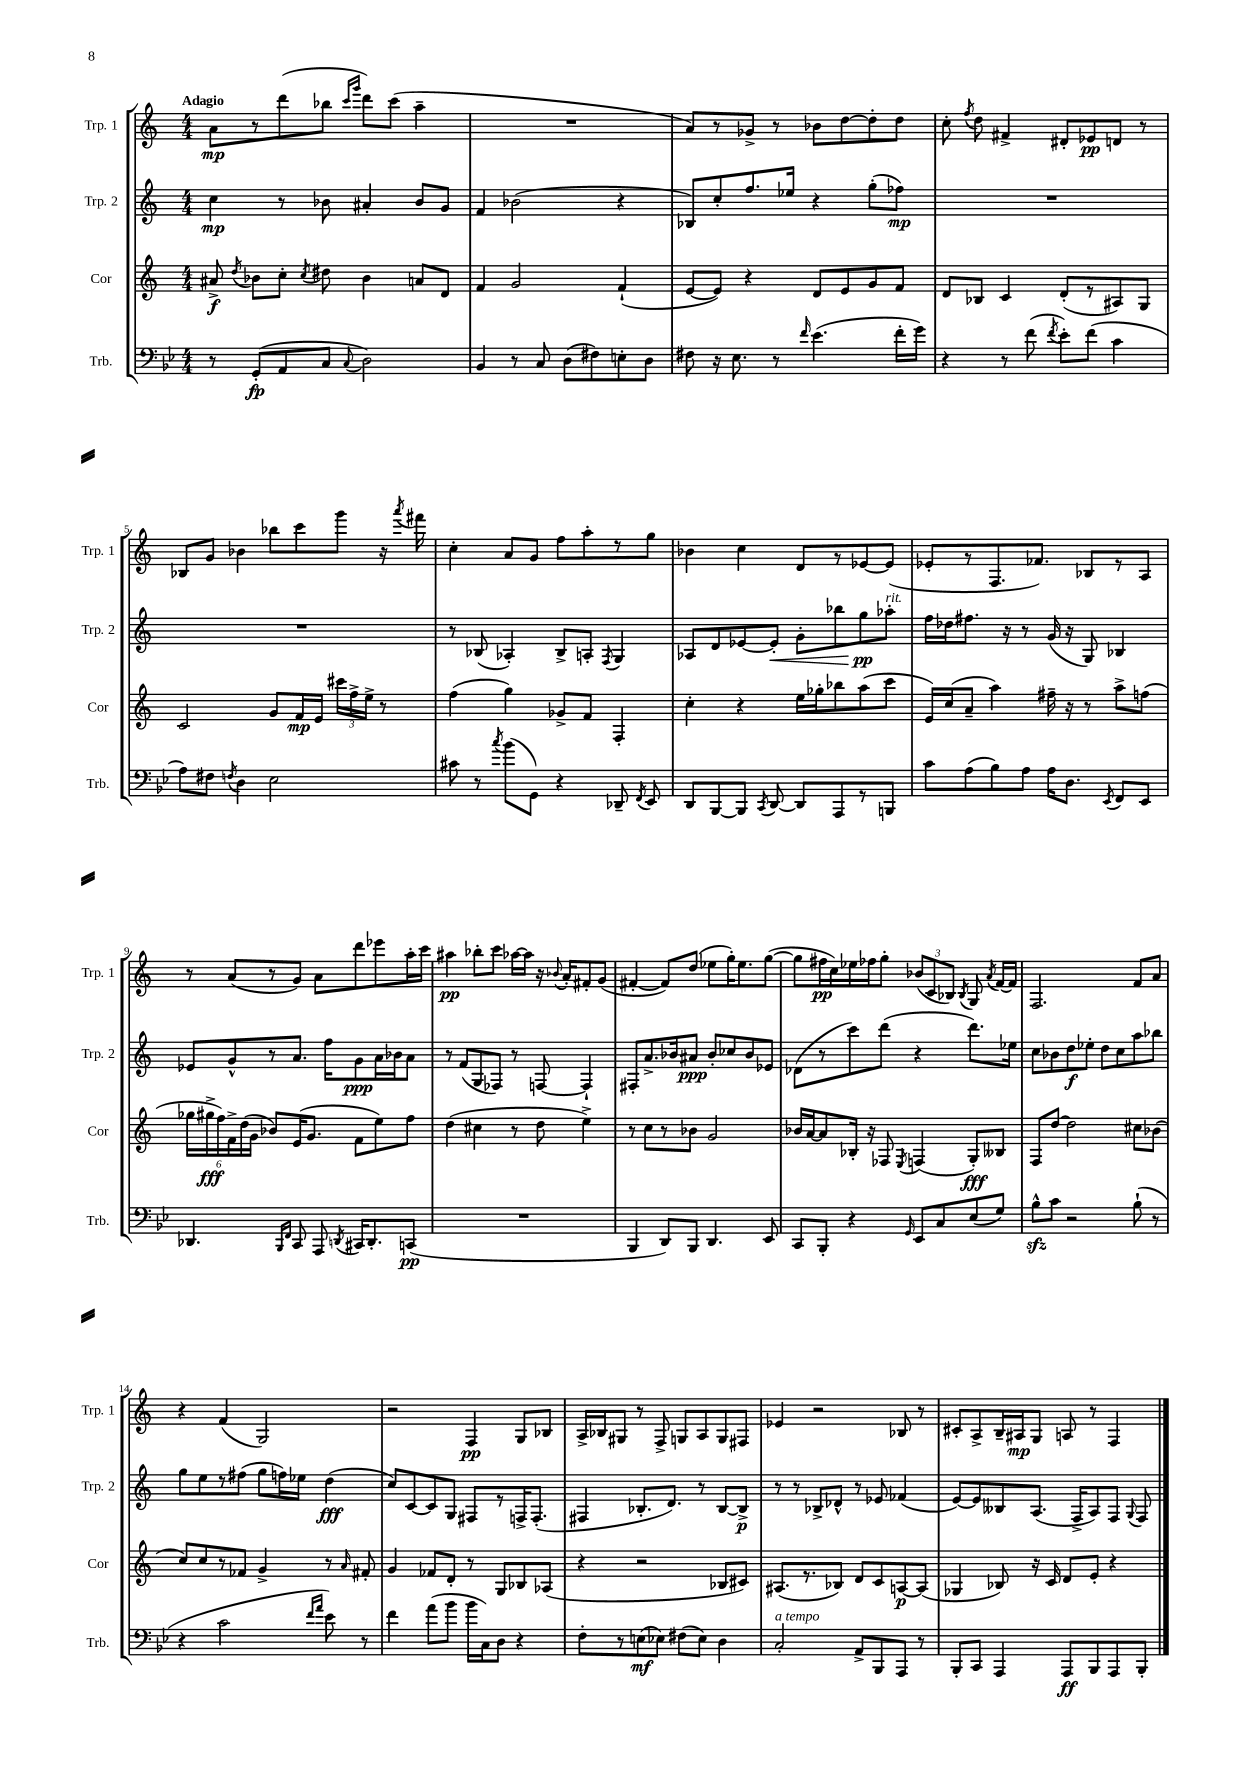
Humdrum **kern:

**kern	**dynam	**kern	**dynam	**kern	**dynam	**kern	**dynam
*part4	*part4	*part3	*part3	*part2	*part2	*part1	*part1
*staff4	*staff4	*staff3	*staff3	*staff2	*staff2	*staff1	*staff1
*I"Trb.	*	*I"Cor	*	*I"Trp. 2	*	*I"Trp. 1	*
*I'Trb.	*	*I'Cor	*	*I'Trp. 2	*	*I'Trp. 1	*
*clefF4	*	*clefG2	*	*clefG2	*	*clefG2	*
*k[b-e-]	*	*k[]	*	*k[]	*	*k[]	*
*M4/4	*	*M4/4	*	*M4/4	*	*M4/4	*
=1	=1	=1	=1	=1	=1	=1	=1
!	!	!	!	!	!	!LO:TX:a:B:t=Adagio	!
8r	.	8a#X^/	f	4cc\	mp	8a\L	mp
.	.	8qdd/	.	.	.	.	.
(8GG'/L	fp	8b-X\L	.	.	.	8r	.
8AA/	.	8cc'\J	.	8r	.	(8ddd\	.
.	.	8qcc/	.	.	.	.	.
8C/J	.	8dd#X\	.	8b-X\	.	8bb-X\J	.
.	.	.	.	.	.	16qqccc/LL	.
8qqC/	.	.	.	.	.	16qqggg/JJ	.
2D\)	.	4b-\	.	4a#X'/	.	8ddd\L)	.
.	.	.	.	.	.	(8ccc\J	.
.	.	8an/L	.	8b-/L	.	4aa~\	.
.	.	8d/J	.	8g/J	.	.	.
=2	=2	=2	=2	=2	=2	=2	=2
4BB-/	.	4f/	.	4f/	.	1r	.
8r	.	2g/	.	(2b-X\	.	.	.
8C/	.	.	.	.	.	.	.
(8D\L	.	.	.	.	.	.	.
8F#X\)	.	.	.	.	.	.	.
8En'\	.	(4f`/	.	4r	.	.	.
8D\J	.	.	.	.	.	.	.
=3	=3	=3	=3	=3	=3	=3	=3
8F#X\	.	[8e/L	.	8B-X/L)	.	8a/L)	.
16r	.	8e/J])	.	8cc'/	.	8r	.
8.E-\	.	.	.	.	.	.	.
.	.	4r	.	8.ff/	.	8g-X^/J	.
8r	.	.	.	.	.	8r	.
.	.	.	.	16ee-X/Jk	.	.	.
16qqf/	.	.	.	.	.	.	.
(4.e-\	.	8d/L	.	4r	.	8b-X\L	.
.	.	8e/	.	.	.	[8dd\	.
.	.	8g/	.	(8gg'\L	.	8dd'\]	.
16f'\LL	.	8f/J	.	8ff-X\J)	mp	8dd\J	.
16g\JJ)	.	.	.	.	.	.	.
=4	=4	=4	=4	=4	=4	=4	=4
4r	.	8d/L	.	1r	.	8cc'\	.
.	.	.	.	.	.	8qff/	.
.	.	8B-X/J	.	.	.	8dd\	.
8r	.	4c/	.	.	.	4f#X^/	.
(8f\	.	.	.	.	.	.	.
8qf/	.	.	.	.	.	.	.
8e-'\L)	.	(8d'/L	.	.	.	8d#X'/L	.
(8f\J	.	8r	.	.	.	8e-X/	pp
4c\	.	8A#X/)	.	.	.	8dn/J	.
.	.	8G/J	.	.	.	8r	.
!!LO:LB:g=z
=5	=5	=5	=5	=5	=5	=5	=5
8A\L)	.	2c/	.	1r	.	8B-X/L	.
8F#X\J	.	.	.	.	.	8g/J	.
8qFn/	.	.	.	.	.	.	.
4D\	.	.	.	.	.	4b-X\	.
2E-\	.	8g/L	.	.	.	8bb-X\L	.
.	.	16f/L	mp	.	.	8ccc\	.
.	.	16e/JJ	.	.	.	.	.
.	.	24ccc#X\LL	.	.	.	8ggg\J	.
.	.	24ff^\	.	.	.	.	.
.	.	24ee^\JJ	.	.	.	.	.
.	.	8r	.	.	.	16r	.
.	.	.	.	.	.	8qaaa/	.
.	.	.	.	.	.	16fff#X\	.
=6	=6	=6	=6	=6	=6	=6	=6
8c#X\	.	(4ff\	.	8r	.	4cc'\	.
8r	.	.	.	(8B-X/	.	.	.
8qcc/	.	.	.	.	.	.	.
(8b-\L	.	4gg\)	.	4A-X'/)	.	8a/L	.
8GG\J)	.	.	.	.	.	8g/J	.
4r	.	8g-X^/L	.	8B-^/L	.	8ff\L	.
.	.	8f/J	.	8An'/J	.	8aa'\	.
.	.	.	.	8qF/	.	.	.
8DD-X~/	.	4F'/	.	4G/	.	8r	.
8qFF/	.	.	.	.	.	.	.
8EE-/	.	.	.	.	.	8gg\J	.
=7	=7	=7	=7	=7	=7	=7	=7
8DD/L	.	4cc'\	.	8A-X/L	.	4b-X\	.
[8BBB-/	.	.	.	8d/	.	.	.
8BBB-/J]	.	4r	.	[8e-X/	.	4cc\	.
8qCC/	.	.	.	.	.	.	.
!	!	!	!	!	!LO:HP:b	!	!
[8DD/	.	.	.	8e-'/J]	<	.	.
8DD/L]	.	16ee\LL	.	8g'\L	.	8d/L	.
.	.	16gg-X'\J	.	.	.	.	.
8AAA/	.	8bb-X\	.	8bb-X\	.	8r	.
8r	.	(8aa\	.	8gg\	pp	[8e-X/	.
!	!	!	!	!LO:TX:a:i:t=rit.	!	!	!
8BBBn/J	.	8ccc\J	.	8aa-X'\J	[	(8e-/J]	.
=8	=8	=8	=8	=8	=8	=8	=8
8c\L	.	16e/LL)	.	16ff\LL	.	8e-X'/L	.
.	.	(16cc/J	.	16dd-X\J	.	.	.
(8A\	.	8a~/J	.	8.ff#X\J	.	8r	.
8B-\)	.	4aa\)	.	.	.	8.F/	.
.	.	.	.	16r	.	.	.
8A\J	.	.	.	8r	.	.	.
.	.	.	.	.	.	8.f-X/J)	.
16A\KL	.	16ff#X~\	.	(16g/	.	.	.
8.D\J	.	16r	.	16r	.	.	.
.	.	8r	.	8G/)	.	8B-X/L	.
8qEE-/	.	.	.	.	.	.	.
8FF/L	.	8aa^\L	.	4B-X/	.	8r	.
8EE-/J	.	(8ffn\J	.	.	.	8A/J	.
!!LO:LB:g=z
=9	=9	=9	=9	=9	=9	=9	=9
4.DD-X/	.	24gg-X\LL	.	8e-X/L	.	8r	.
.	.	24gg#X^\	fff	.	.	.	.
.	.	24ff\)	.	.	.	.	.
.	.	24f^\	.	8g^^/	.	(8a/L	.
.	.	(24dd\	.	.	.	.	.
.	.	24g\JJ	.	.	.	.	.
.	.	8b-X/L)	.	8r	.	8r	.
16qqBBB-/LL	.	.	.	.	.	.	.
16qqFF/JJ	.	.	.	.	.	.	.
8CC/	.	(16e/K	.	8.a/J	.	8g/J)	.
.	.	8.g/J	.	.	.	.	.
8AAA/	.	.	.	.	.	8a\L	.
.	.	.	.	16ff\KL	.	.	.
8qDDn/	.	.	.	.	.	.	.
16CC#X/KL	.	8f\L	.	8g\	ppp	8ddd\	.
8.DD'/	.	.	.	.	.	.	.
.	.	8ee\)	.	16a\L	.	8eee-X\	.
.	.	.	.	16b-X\J	.	.	.
(8CCn/J	pp	8ff\J	.	8a\J	.	16aa'\L	.
.	.	.	.	.	.	16ccc\JJ	.
=10	=10	=10	=10	=10	=10	=10	=10
1r	.	(4dd\	.	8r	.	4aa#X\	pp
.	.	.	.	(8f/L	.	.	.
.	.	4cc#X\	.	8G/	.	8bb-X'\L	.
.	.	.	.	8F-X/J)	.	8ccc\J	.
.	.	8r	.	8r	.	[16aa-X\LL	.
.	.	.	.	.	.	16aa-\JJ]	.
.	.	8dd\	.	[8Fn/	.	16r	.
.	.	.	.	.	.	8qqb-X/	.
.	.	.	.	.	.	16a'/KL	.
.	.	4ee^\)	.	4F`/]	.	8f#X'/	.
.	.	.	.	.	.	(8g/J	.
=11	=11	=11	=11	=11	=11	=11	=11
4BBB-/	.	8r	.	8F#X'/L	.	[4f#X'/	.
.	.	8cc\L	.	8.a^/	.	.	.
8DD/L)	.	8r	.	.	.	8f#/L])	.
.	.	.	.	16b-X/k	.	.	.
8BBB-/J	.	8b-X\J	.	8a#X/J	ppp	(8dd/J	.
4.DD/	.	2g/	.	8b-'/L	.	8ee-X\L	.
.	.	.	.	8cc-X/	.	16gg'\K)	.
.	.	.	.	.	.	8.ee-\	.
.	.	.	.	8b-/	.	.	.
8EE-/	.	.	.	8e-X/J	.	([8gg\J	.
=12	=12	=12	=12	=12	=12	=12	=12
8CC/L	.	16b-X/LL	.	(8d-X\L	.	8gg\L]	.
.	.	[16a/J	.	.	.	.	.
8BBB-'/J	.	8a/]	.	8r	.	16ff#X\L	pp
.	.	.	.	.	.	16cc\)	.
4r	.	16B-X'/Jk	.	8ccc\)	.	16ee-X\	.
.	.	16r	.	.	.	16ff-X\J	.
.	.	8F-X/	.	(8ddd\J	.	8gg'\J	.
16qqGG/	.	8qE/	.	.	.	.	.
8EE-/L	.	(4Fn/	.	4r	.	(12b-X/L	.
.	.	.	.	.	.	12c/	.
8C/	.	.	.	.	.	.	.
.	.	.	.	.	.	12B-X/J)	.
.	.	.	.	.	.	8qB-/	.
(8E-/	.	8G'/L)	fff	8.ddd\L)	.	8G/	.
.	.	.	.	.	.	8qa/	.
8G/J)	.	8B--X/J	.	.	.	[16f/LL	.
.	.	.	.	16ee-X\Jk	.	16f/JJ]	.
=13	=13	=13	=13	=13	=13	=13	=13
8B-zz^^\L	.	8F/L	.	8cc\L	.	2.F/	.
8c\J	.	[8dd/J	.	8b-X\	.	.	.
2r	.	2dd\]	.	8dd\	f	.	.
.	.	.	.	8ee-X'\J	.	.	.
.	.	.	.	8dd\L	.	.	.
.	.	.	.	8cc\	.	.	.
(8B-`\	.	8cc#X\L	.	8aa\	.	8f/L	.
8r	.	(8b-X\J	.	8bb-X\J	.	8a/J	.
!!LO:LB:g=z
=14	=14	=14	=14	=14	=14	=14	=14
4r	.	8cc/L)	.	8gg\L	.	4r	.
.	.	8cc/	.	8ee\	.	.	.
2c\	.	8r	.	8r	.	(4f/	.
.	.	8f-X/J	.	(8ff#X\J	.	.	.
.	.	4g^/	.	8gg\L	.	2G/)	.
.	.	.	.	16ffn\L)	.	.	.
.	.	.	.	16ee-X\JJ	.	.	.
16qqf/LL	.	.	.	.	.	.	.
16qqa/JJ	.	.	.	.	.	.	.
8e-\)	.	8r	.	(4dd\	fff	.	.
.	.	16qqa/	.	.	.	.	.
8r	.	8f#X'/	.	.	.	.	.
=15	=15	=15	=15	=15	=15	=15	=15
4f\	.	4g/	.	8cc/L)	.	2r	.
.	.	.	.	[8c/	.	.	.
(8a\L	.	8f-X/L	.	8c/]	.	.	.
8b-\J	.	8d'/J	.	8G/J	.	.	.
16b-\LL	.	8r	.	8F#X/L	.	4F/	pp
16C\J)	.	.	.	.	.	.	.
8D\J	.	8G/L	.	8r	.	.	.
4r	.	8B-X/	.	16Fn^/K	.	8G/L	.
.	.	.	.	(8.F'/J	.	.	.
.	.	(8A-X/J	.	.	.	8B-X/J	.
=16	=16	=16	=16	=16	=16	=16	=16
8F'\L	.	4r	.	4F#X/	.	16A^/LL	.
.	.	.	.	.	.	16B-X/J	.
8r	.	.	.	.	.	8G#X/J	.
(8En\	mf	2r	.	8.B-X'/L	.	8r	.
8E-X\J)	.	.	.	.	.	8F^/	.
.	.	.	.	8.d/J)	.	.	.
(8F#X\L	.	.	.	.	.	8Gn/L	.
8E-\J)	.	.	.	8r	.	8A/	.
4D\	.	8B-X/L	.	[8B-/L	.	8G/	.
.	.	8c#X/J)	.	8B-^/J]	p	8F#X/J	.
=17	=17	=17	=17	=17	=17	=17	=17
!LO:TX:a:i:t=a tempo	!	!	!	!	!	!	!
2C'/	.	(8.A#X/L	.	8r	.	4e-X/	.
.	.	.	.	8r	.	.	.
.	.	8.r	.	.	.	.	.
.	.	.	.	8B-X^/L	.	2r	.
.	.	8B-X/J)	.	8d-X^^/J	.	.	.
8AA^/L	.	8d/L	.	8r	.	.	.
8BBB-/	.	8c/	.	8e-X/	.	.	.
8AAA/J	.	[8An/	p	(4f-X/	.	8B-X/	.
8r	.	(8A/J]	.	.	.	8r	.
=18	=18	=18	=18	=18	=18	=18	=18
8BBB-'/L	.	4G-X/	.	[8e/L)	.	8c#X'/L	.
8CC/J	.	.	.	8e/]	.	8A^/	.
4AAA/	.	8B-X/)	.	8B--X/	.	16B~/L	.
.	.	.	.	.	.	16A#X/J	mp
.	.	16r	.	(8.A/J	.	8G/J	.
.	.	16c/	.	.	.	.	.
8AAA/L	ff	8d/L	.	.	.	8An/	.
.	.	.	.	16F^/KL	.	.	.
8BBB-/	.	8e'/J	.	8A/)	.	8r	.
8AAA/	.	4r	.	8F/J	.	4F/	.
.	.	.	.	8qqG/	.	.	.
8BBB-'/J	.	.	.	8F/	.	.	.
==	==	==	==	==	==	==	==
*-	*-	*-	*-	*-	*-	*-	*-
